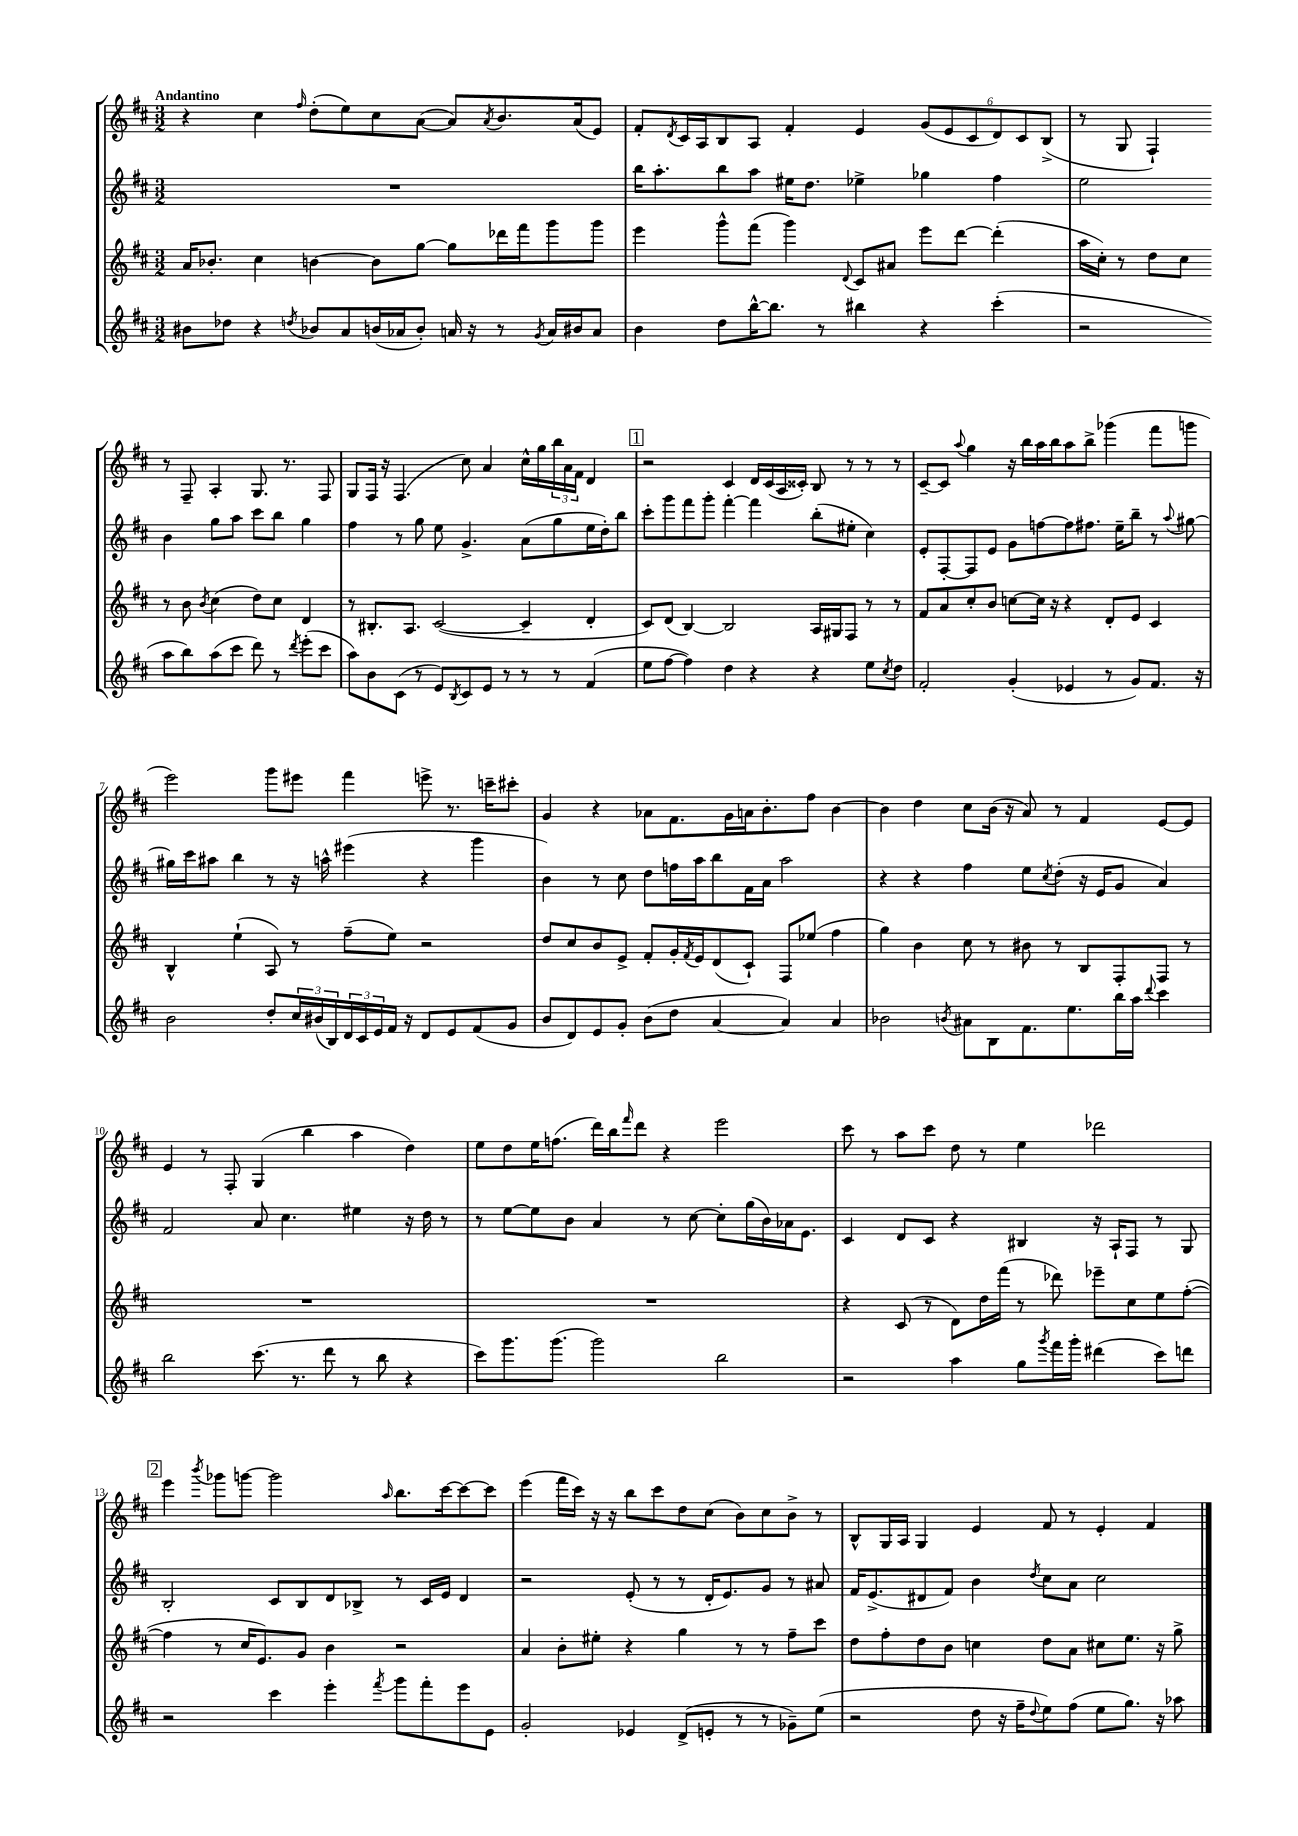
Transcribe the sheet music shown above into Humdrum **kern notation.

**kern	**kern	**kern	**kern
*part4	*part3	*part2	*part1
*staff4	*staff3	*staff2	*staff1
*clefG2	*clefG2	*clefG2	*clefG2
*k[f#c#]	*k[f#c#]	*k[f#c#]	*k[f#c#]
*M3/2	*M3/2	*M3/2	*M3/2
=1	=1	=1	=1
!	!	!	!LO:TX:a:B:t=Andantino
8b#X\L	16a/KL	1.r	4r
.	8.b-X'/J	.	.
8dd-X\J	.	.	.
4r	4cc#\	.	4cc#\
8qddn/	.	.	16qqff#/
8b-X/L	[4bn\	.	(8dd'\L
8a/	.	.	8ee\)
(16bn/L	8b\L]	.	8cc#\
16a-X/J	.	.	.
8b'/J)	[8gg\J	.	([8a\J
16an/	8gg\L]	.	8a/L])
16r	.	.	.
.	.	.	8qa/
8r	16ddd-X\L	.	8.b/
.	16fff#\J	.	.
8qg/	.	.	.
16a/LL	8ggg\	.	.
16b#X/J	.	.	(16a/k
8a/J	8ggg\J	.	8e/J)
=2	=2	=2	=2
4b\	4eee\	16bb\KL	8f#'/L
.	.	8.aa'\	.
.	.	.	8qd/
.	.	.	16c#/L
.	.	.	16A/J
8dd\L	8ggg^^\L	8bb\	8B/
[16bb^^\K	(8fff#\J	8aa\J	8A/J
8.bb\J]	.	.	.
.	4ggg\)	16ee#X\KL	4f#'/
.	.	8.dd\J	.
8r	.	.	.
.	8qqd/	.	.
4bb#X\	8c#/L	4ee-X^\	4e/
.	8a#X/J	.	.
4r	8eee\L	4gg-X\	(12g/L
.	.	.	12e/
.	[8ddd\J	.	.
.	.	.	12c#/
(4ccc#'\	(4ddd'\]	4ff#\	12d/)
.	.	.	12c#/
.	.	.	(12B^/J
=3	=3	=3	=3
2r	16aa\LL	2ee\	8r
.	16cc#'\JJ)	.	.
.	8r	.	8G/
.	8dd\L	.	4F#`/)
.	8cc#\J	.	.
8aa\L	8r	4b\	8r
8bb\)	8b\	.	8F#~/
.	8qb/	.	.
(8aa\	(4cc#\	8gg\L	4A'/
8ccc#\J	.	8aa\J	.
8ddd\)	8dd\L)	8ccc#\L	8.G/
8r	8cc#\J	8bb\J	.
.	.	.	8.r
8qddd/	.	.	.
(8eee'\L	4d/	4gg\	.
8ccc#\J	.	.	8F#/
!!LO:LB:g=z
=4	=4	=4	=4
8aa\L)	8r	4ff#\	8G/L
8b\	8.B#X'/L	.	16F#/Jk
.	.	.	16r
(8c#\J	.	8r	(4.F#/
.	8.A/J	.	.
8r	.	8gg\	.
8e/L)	([2c#/	8ee\	.
8qB/	.	.	.
8c#/	.	4.g^/	8cc#\)
8e/J	.	.	4a/
8r	.	.	.
8r	4c#~/]	(8a\L	16cc#^^\LL
.	.	.	16gg\
8r	.	8gg\	24bb\
.	.	.	24a\
.	.	.	24f#\JJ
(4f#/	4d'/	16ee\L	4d/
.	.	16dd'\J)	.
.	.	8bb\J	.
!!LO:REH:place=s1:t=1
=5	=5	=5	=5
8ee\L	8c#/L)	8ccc#'\L	2r
[8ff#\J	(8d/J	8ggg\	.
4ff#\])	[4B/)	8fff#\	.
.	.	8ggg'\J	.
4dd\	2B/]	[4fff#'\	4c#/
4r	.	4fff#\]	16d/LL
.	.	.	(16c#/
.	.	.	16A/
.	.	.	16c##X'/JJ)
4r	16A/LL	(8bb'\L	8B/
.	16G#X/J	.	.
.	8F#/J	8ee#X'\J	8r
8ee\L	8r	4cc#\)	8r
8qcc#/	.	.	.
8dd\J	8r	.	8r
=6	=6	=6	=6
2f#'/	8f#/L	8e'/L	[8c#~/L
.	8a/	[8F#'/	8c#/J]
.	.	.	8qqaa/
.	8cc#'/	8F#/]	4gg\
.	8b/J	8e/J	.
(4g'/	[8ccn\L	8g\L	16r
.	.	.	16bb\LL
.	16cc\Jk]	[8ffn\	16aa\
.	16r	.	16bb\J
4e-X/	4r	8ff\]	8aa\
.	.	8.ff#X\J	8bb^\J
8r	8d'/L	.	(4ggg-X\
.	.	16ee~\KL	.
8g/L)	8e/J	8bb~\J	.
8.f#/J	4c#/	8r	8fff#\L
.	.	8qqaa/	.
.	.	[8gg#X\	8gggn\J
16r	.	.	.
!!LO:LB:g=z
=7	=7	=7	=7
2b\	4B^^/	16gg#X\LL]	2eee\)
.	.	16ccc#\J	.
.	.	8aa#X\J	.
.	(4ee`\	4bb\	.
8dd'/L	8A/)	8r	8ggg\L
24cc#/L	8r	16r	8eee#X\J
(24b#X/	.	.	.
.	.	16aan^^\	.
24B/)	.	.	.
24d/	(8ff#~\L	(4eee#X\	4fff#\
24c#/	.	.	.
24e/	.	.	.
16f#/JJ	8ee\J)	.	.
16r	.	.	.
8d/L	2r	4r	8eeen^\
8e/	.	.	8.r
(8f#/	.	4ggg\	.
.	.	.	16cccn~\KL
8g/J	.	.	8ccc#X'\J
=8	=8	=8	=8
8b/L	8dd/L	4b\)	4g/
8d/)	8cc#/	.	.
8e/	8b/	8r	4r
8g'/J	8e^/J	8cc#\	.
(8b\L	8f#'/L	8dd\L	8a-X\L
8dd\J	16g'/L	16ffn\L	8.f#\
.	8qf#/	.	.
.	16e/J	16aa\J	.
[4a/	(8d/	8bb\	.
.	.	.	16g\L
.	8c#`/J)	16f#\L	16an\J
.	.	16a\JJ	8.b'\
4a/])	8F#/L	2aa\	.
.	(8ee-X/J	.	8ff#\J
4a/	4ff#\	.	[4b\
=9	=9	=9	=9
2b-X\	4gg\)	4r	4b\]
.	4b\	4r	4dd\
8qbn/	.	.	.
8a#X\L	8cc#\	4ff#\	8cc#\L
8B\	8r	.	(16b\Jk
.	.	.	16r
8.f#\	8b#X\	8ee\L	8a/)
.	.	8qcc#/	.
.	8r	(8dd'\J	8r
8.ee\	.	.	.
.	8B/L	16r	4f#/
.	.	16e/KL	.
16bb\L	8F#'/	8g/J	.
16aa\JJ	.	.	.
8qqddd/	.	.	.
4ccc#\	8F#/J	4a/)	[8e/L
.	8r	.	8e/J]
!!LO:LB:g=z
=10	=10	=10	=10
2bb\	1.r	2f#/	4e/
.	.	.	8r
.	.	.	8F#'/
(8.ccc#\	.	8a/	(4G/
.	.	4.cc#\	.
8.r	.	.	.
.	.	.	4bb\
8ddd\	.	.	.
8r	.	4ee#X\	4aa\
8bb\	.	.	.
4r	.	16r	4dd\)
.	.	16dd\	.
.	.	8r	.
=11	=11	=11	=11
8ccc#\L)	1.r	8r	8ee\L
8.ggg\	.	[8ee\L	8dd\
.	.	8ee\]	16ee\K
(8.ggg\J	.	.	(8.ffn\J
.	.	8b\J	.
2ggg\)	.	4a/	16ddd\LL)
.	.	.	16bb\J
.	.	.	16qqfff#/
.	.	.	8ddd\J
.	.	8r	4r
.	.	[8cc#\	.
2bb\	.	8cc#'\L]	2eee\
.	.	(16gg\L	.
.	.	16b\)	.
.	.	16a-X\J	.
.	.	8.e\J	.
=12	=12	=12	=12
2r	4r	4c#/	8ccc#\
.	.	.	8r
.	(8c#/	8d/L	8aa\L
.	8r	8c#/J	8ccc#\J
4aa\	8d\L)	4r	8dd\
.	16dd\L	.	8r
.	(16fff#\JJ	.	.
8gg\L	8r	4B#X/	4ee\
8qggg/	.	.	.
16fff#\L	8ddd-X\)	.	.
16ggg'\JJ	.	.	.
(4ddd#X\	8eee-X~\L	16r	2ddd-X\
.	.	16A`/KL	.
.	8cc#\	8F#/J	.
8ccc#\L)	8ee\	8r	.
8dddn\J	([8ff#'\J	8G/	.
!!LO:LB:g=z
!!LO:REH:place=s1:t=2
=13	=13	=13	=13
2r	4ff#\]	2B'/	4eee\
.	.	.	8qbbb/
.	8r	.	8ggg-X\L
.	16cc#/KL	.	[8gggn\J
.	8.e/)	.	.
4ccc#\	.	8c#/L	2ggg\]
.	8g/J	8B/	.
4eee'\	4b\	8d/	.
.	.	8B-X^/J	.
8qfff#/	.	.	16qqaa/
8ggg\L	2r	8r	8.bb\L
8fff#'\	.	16c#/LL	.
.	.	16e/JJ	[16ccc#\k
8eee\	.	4d/	8ccc#\_
8e\J	.	.	8ccc#\J]
=14	=14	=14	=14
2g'/	4a/	2r	(4eee\
.	8b'\L	.	16fff#\LL
.	.	.	16ccc#\JJ)
.	8ee#X'\J	.	16r
.	.	.	16r
4e-X/	4r	(8e'/	8bb\L
.	.	8r	8ccc#\
(8d^/L	4gg\	8r	8dd\
8en'/J	.	16d'/KL	(8cc#\J
.	.	8.e/)	.
8r	8r	.	8b\L)
8r	8r	8g/J	8cc#\
8g-X~\L)	8ff#~\L	8r	8b^\J
(8ee\J	8ccc#\J	8a#X/	8r
=15	=15	=15	=15
2r	8dd\L	16f#/KL	8B^^/L
.	.	(8.e^/	.
.	8ff#'\	.	16G/L
.	.	.	16A/JJ
.	8dd\	8d#X/	4G/
.	8b\J	8f#/J)	.
8dd\	4ccn\	4b\	4e/
16r	.	.	.
16ff#~\KL	.	.	.
8qqdd/	.	8qdd/	.
8ee\)	8dd\L	8cc#\L	8f#/
(8ff#\J	8a\J	8a\J	8r
8ee\L	8cc#X\L	2cc#\	4e'/
8.gg\J)	8.ee\J	.	.
.	.	.	4f#/
16r	16r	.	.
8aa-X\	8gg^\	.	.
==	==	==	==
*-	*-	*-	*-
